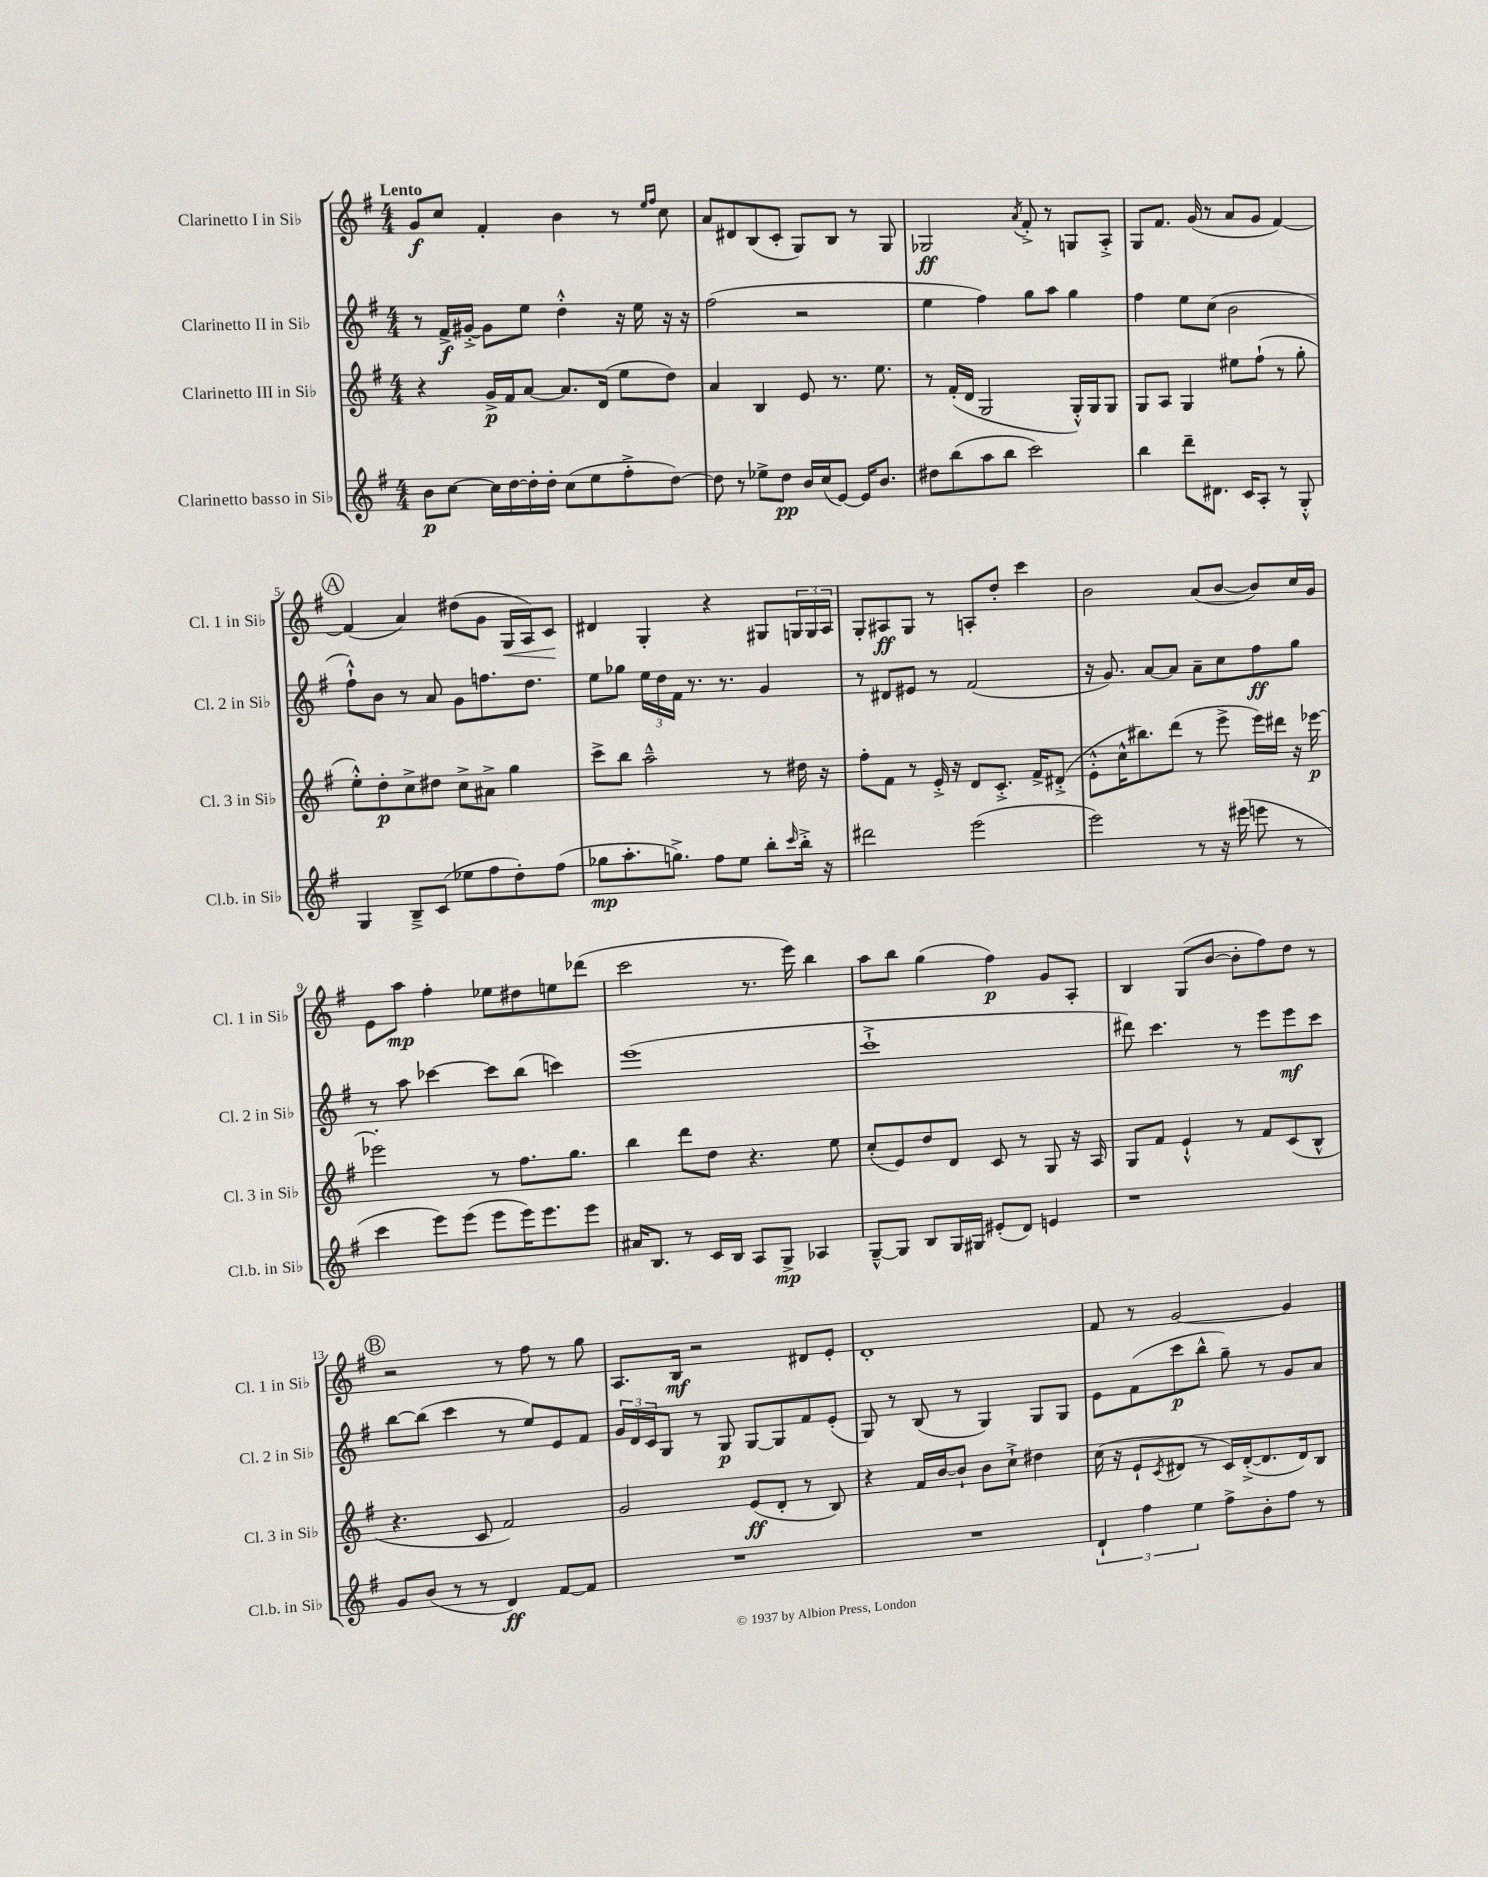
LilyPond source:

<<
\new StaffGroup <<
\new Staff = "s0" \with { instrumentName = "Clarinetto I in Sib" shortInstrumentName = "Cl. 1 in Sib" } {
    \clef treble \key g \major \numericTimeSignature \time 4/4 \tempo "Lento"
    g'8\f c''8 fis'4-. b'4 r8 \grace { e''16 fis''16 } c''8 |
    a'8 dis'8 b8( c'8-. g8) b8 r8 g8 |
    ges2\ff \acciaccatura { a'8 } fis'8-.-> r8 g8 a8-.-> |
    g8 fis'8. g'16( r8 a'8 g'8 fis'4~) |
    \mark \markup { \circle "A" } fis'4( a'4) dis''8( g'8 g16\< a16) c'8\! |
    dis'4 g4-. r4 gis8 \tuplet 3/2 { g16 g16 a16 } |
    g8-. ais8\ff g8 r8 a8-. d''8-. c'''4 |
    b'2 a'8( b'8~ b'8) c''16 g'16 |
    e'8 a''8\mp fis''4-. ees''8 dis''8 e''8 des'''8( |
    c'''2 r8. e'''16) b''4 |
    a''8 b''8 g''4( fis''4\p) g'8 a8-. |
    b4 g8( b'8~ b'8-. fis''8) d''8 r8 |
    \mark \markup { \circle "B" } r2 r8 fis''8 r8 g''8 |
    a8. b16\mf r2 dis'8 e'8-. |
    d'1-. |
    fis'8 r8 g'2~ g'4 \bar "|." |
}
\new Staff = "s1" \with { instrumentName = "Clarinetto II in Sib" shortInstrumentName = "Cl. 2 in Sib" } {
    \clef treble \key g \major \numericTimeSignature \time 4/4
    r8 fis'16->\f gis'16~-.-> gis'8 e''8 d''4-.-^ r16 e''16 r16 r16 |
    fis''2( r2 |
    e''4 fis''4) g''8 a''8 g''4 |
    fis''4 e''8 c''8( b'2 |
    \mark \markup { \circle "A" } fis''8-!-^) b'8 r8 a'8 g'8 f''8. d''8. |
    e''8 ges''8 \tuplet 3/2 { e''16 d''16 fis'16 } r8. r8. g'4 |
    r8 dis'8 eis'8 r8 fis'2( |
    r16 g'8.) a'8~ a'8 a'8-- c''8 fis''8\ff g''8 |
    r8 a''8 ces'''4~ ces'''8 b''8( c'''4) |
    e'''1( |
    c'''1-!-> |
    dis'''8) c'''4. r8 e'''8 e'''8\mf c'''8 |
    \mark \markup { \circle "B" } b''8~ b''8( c'''4 r8 e''8) e'8 fis'8 |
    \tuplet 3/2 { g'16 d'16 c'16 } g8 r8 g8\p g8~ g8 fis'8 e'8-.( |
    g8) r8 b8( r8 g4) g8 g8 |
    e'8 fis'8( c'''8\p b''8-^ g''8--) r8 g'8 a'8 \bar "|." |
}
\new Staff = "s2" \with { instrumentName = "Clarinetto III in Sib" shortInstrumentName = "Cl. 3 in Sib" } {
    \clef treble \key g \major \numericTimeSignature \time 4/4
    r4 g'16->\p fis'16 a'8~ a'8. d'16( e''8 d''8) |
    a'4 b4 e'8 r8. e''8. |
    r8 fis'16-.( d'16 g2 g16-.-^) g16 g8 |
    g8 a8 g4 eis''8 fis''8-!( r8 g''8-. |
    \mark \markup { \circle "A" } e''8-.-^) d''8-.\p c''8-> dis''8 c''8-> ais'8-> g''4 |
    c'''8-> b''8 a''2---^ r8 dis''16 r16 |
    fis''8-. fis'8 r8 e'16-.-> r16 d'8 c'8.-.-> fis'16-> dis'8-.->( |
    e'8-.-^ c''16-^ bis''8.) d'''8( r8 e'''8-> e'''16) dis'''16 r16 ees'''16~\p |
    ees'''2-. r8 fis''8. g''8. |
    b''4 d'''8 d''8 r4. e''8 |
    c''8-.( e'8) d''8 d'8 c'8 r8 g8 r16 a16 |
    g8 fis'8 e'4-!-^ r8 fis'8 c'8( b8-^ |
    \mark \markup { \circle "B" } r4. c'8 fis'2) |
    g'2 e'8\ff( d'8-. r8 b8) |
    r4 fis'16 b'16~ b'8-! b'8 c''8-!-> dis''4 |
    c''16( r16 e'8-! \acciaccatura { c'8 } dis'8 r8 c'16) dis'16~-.->( dis'8. dis'16) b8 \bar "|." |
}
\new Staff = "s3" \with { instrumentName = "Clarinetto basso in Sib" shortInstrumentName = "Cl.b. in Sib" } {
    \clef treble \key g \major \numericTimeSignature \time 4/4
    b'8\p c''8~ c''16 d''16~ d''16-. d''16-. c''8( e''8 fis''8-.-> d''8~) |
    d''8 r8 ees''8-> d''8\pp b'16 c''16( e'8~) e'16 b'8. |
    dis''8 b''8( a''8 b''8 c'''2) |
    b''4 d'''8-- dis'8. c'16 a8-. r8 g8-.-^ |
    \mark \markup { \circle "A" } g4 b8---> c'8( ees''8 fis''8 d''8-.) fis''8( |
    ges''8\mp a''8.-. g''8.->) fis''8 e''8 b''8-. \grace { c'''16 } b''16-.-> r16 |
    dis'''2 e'''2( |
    e'''2) r8 r16 eis'''16( e'''8 r8 |
    c'''4 e'''8) e'''8( e'''8 e'''16) e'''8. e'''8 |
    ais'16 b8. r8 c'16 b16 a8 g8->\mp aes4 |
    g8~---^ g8 b8 g16 gis16 eis'8-.( d'8) e'4 |
    r1 |
    \mark \markup { \circle "B" } g'8 b'8( r8 r8 d'4\ff) fis'8~ fis'8 |
    R1 |
    R1 |
    \tuplet 3/2 { d'4-! fis''4 e''4 } fis''8-> b'8-. fis''8 r8 \bar "|." |
}
>>
>>
